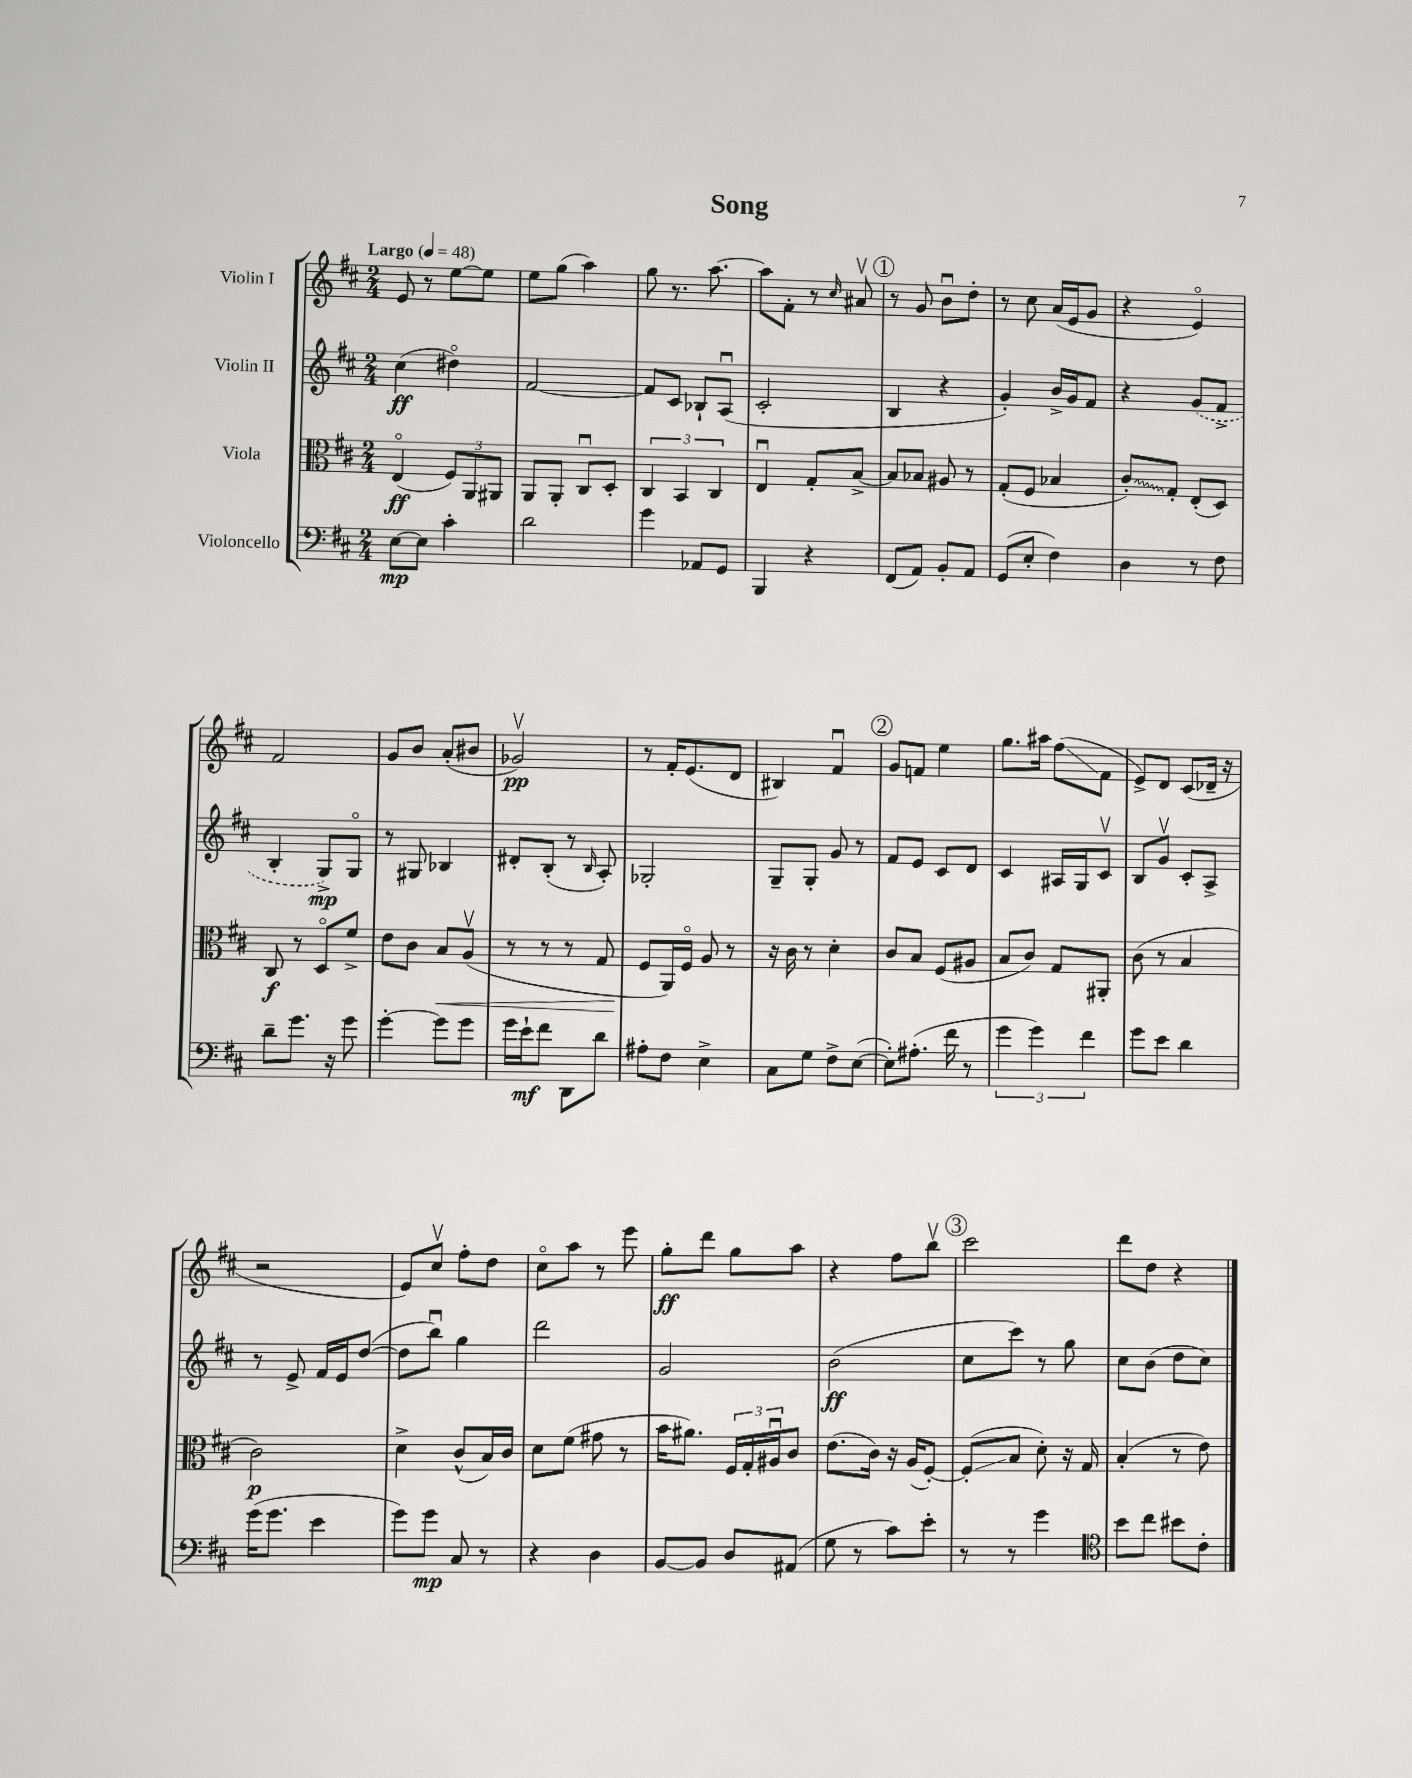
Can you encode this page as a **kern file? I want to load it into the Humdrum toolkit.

**kern	**kern	**kern	**kern
*staff4	*staff3	*staff2	*staff1
*clefF4	*clefC3	*clefG2	*clefG2
*k[f#c#]	*k[f#c#]	*k[f#c#]	*k[f#c#]
*M2/4	*M2/4	*M2/4	*M2/4
*MM48	*MM48	*MM48	*MM48
[8E	(4Eo	(4cc#	8e
8E]	.	.	8r
4c#'	12F#)	4dd#o)	[8ee
.	12AA	.	.
.	.	.	8ee]
.	12AA#	.	.
=	=	=	=
2d	8AA	[2f#	8ee
.	8AA'	.	(8gg
.	8C#u	.	4aa)
.	8D'	.	.
=	=	=	=
4g	6C#	8f#]	8gg
.	.	8c#	8.r
.	6BB	.	.
8AA-	.	8B-`	.
.	.	.	[8.aa
.	6C#	.	.
8GG	.	(8Au	.
=	=	=	=
4BBB	4Eu	2c#'	8aa]
.	.	.	8f#'
4r	8G'	.	8r
.	.	.	16qqcc#
.	[8B^	.	8a#v
=	=	=	=
(8FF#	8B]	4B	8r
8AA)	8B-	.	8g
8BB'	8A#	4r	8bu
8AA	8r	.	8dd'
=	=	=	=
(8GG	(8G'	4g')	8r
8E'	8F#	.	8cc#
4F#)	4B-	16b^	(16a
.	.	16g	16e
.	.	8f#	8g
=	=	=	=
4D	8c#')	4r	4r
.	8G'	.	.
8r	(8E'	(8g	4eo)
8F#	8D)	8f#^	.
=	=	=	=
8d~	8C#	4B'	2f#
8.g	8r	.	.
.	8Do	8G^)	.
16r	.	.	.
8g	8f#^	8Go	.
=	=	=	=
[4g'	8e	8r	8g
.	8c#	8G#	8b
8g]	8B	4B-	(8a'
8g	(8Av	.	8b#
=	=	=	=
16g	8r	8d#'	2g-v)
16e`	.	.	.
8f#	8r	(8B'	.
8DD	8r	8r	.
.	.	16qqB	.
8d	8G	8A')	.
=	=	=	=
8A#'	8F#	2G-'	8r
8F#	16AA)	.	16f#'
.	16F#o	.	(8.e
4E^	8A	.	.
.	8r	.	8d
=	=	=	=
8C#	16r	8G~	4B#)
.	16c#	.	.
8G	8r	8G'	.
8F#^	4d'	8g	4f#u
([8E	.	8r	.
=	=	=	=
8E'])	8c#	8f#	8g
(8.A#'	8B	8e	8f
.	(8F#	8c#	4ee
16f#	.	.	.
8r	8A#	8d	.
=	=	=	=
6g	8B	4c#	8.gg
.	8c#)	.	.
6g)	.	.	.
.	.	.	16aa#
.	8G	16A#	(8ff#
.	.	16G	.
6f#	.	.	.
.	8AA#'	8c#v	8f#
=	=	=	=
8g	(8c#	8B	8e^)
8e	8r	8gv	8d
4d	4B	8c#'	(8c#
.	.	8A^	16d-~
.	.	.	16r
=	=	=	=
(16g	2c#)	8r	2r
8.g	.	.	.
.	.	8e^	.
4e	.	16f#	.
.	.	16e	.
.	.	([8dd	.
=	=	=	=
8g)	4d^	8dd]	8e)
8g	.	8bbu)	8cc#v
8C#	(8c#^^	4gg	8ff#'
8r	16B)	.	8dd
.	16c#	.	.
=	=	=	=
4r	8d	2ddd	8cc#o
.	(8f#	.	8aa
4D	8g#	.	8r
.	8r	.	8eee
=	=	=	=
[8BB	16b	2g	8gg'
.	8.a#)	.	.
8BB]	.	.	8ddd
8D	24F#	.	8gg
.	24G'	.	.
.	24A#u	.	.
(8AA#	8c#	.	8aa
=	=	=	=
8G	(8.e	(2b	4r
8r	.	.	.
.	16c#)	.	.
8c#)	16r	.	8ff#
.	(16A	.	.
8e'	[8F#')	.	8bbv
=	=	=	=
8r	(8F#']	8cc#	2ccc#
8r	8B	8ccc#)	.
4g	8d')	8r	.
.	16r	8gg	.
.	16G	.	.
=	=	=	=
*clefC4	*	*	*
8b	(4B'	8cc#	8ddd
8cc#	.	(8b	8dd
8b#	8r	8dd	4r
8c#'	8e)	8cc#)	.
==	==	==	==
*-	*-	*-	*-
